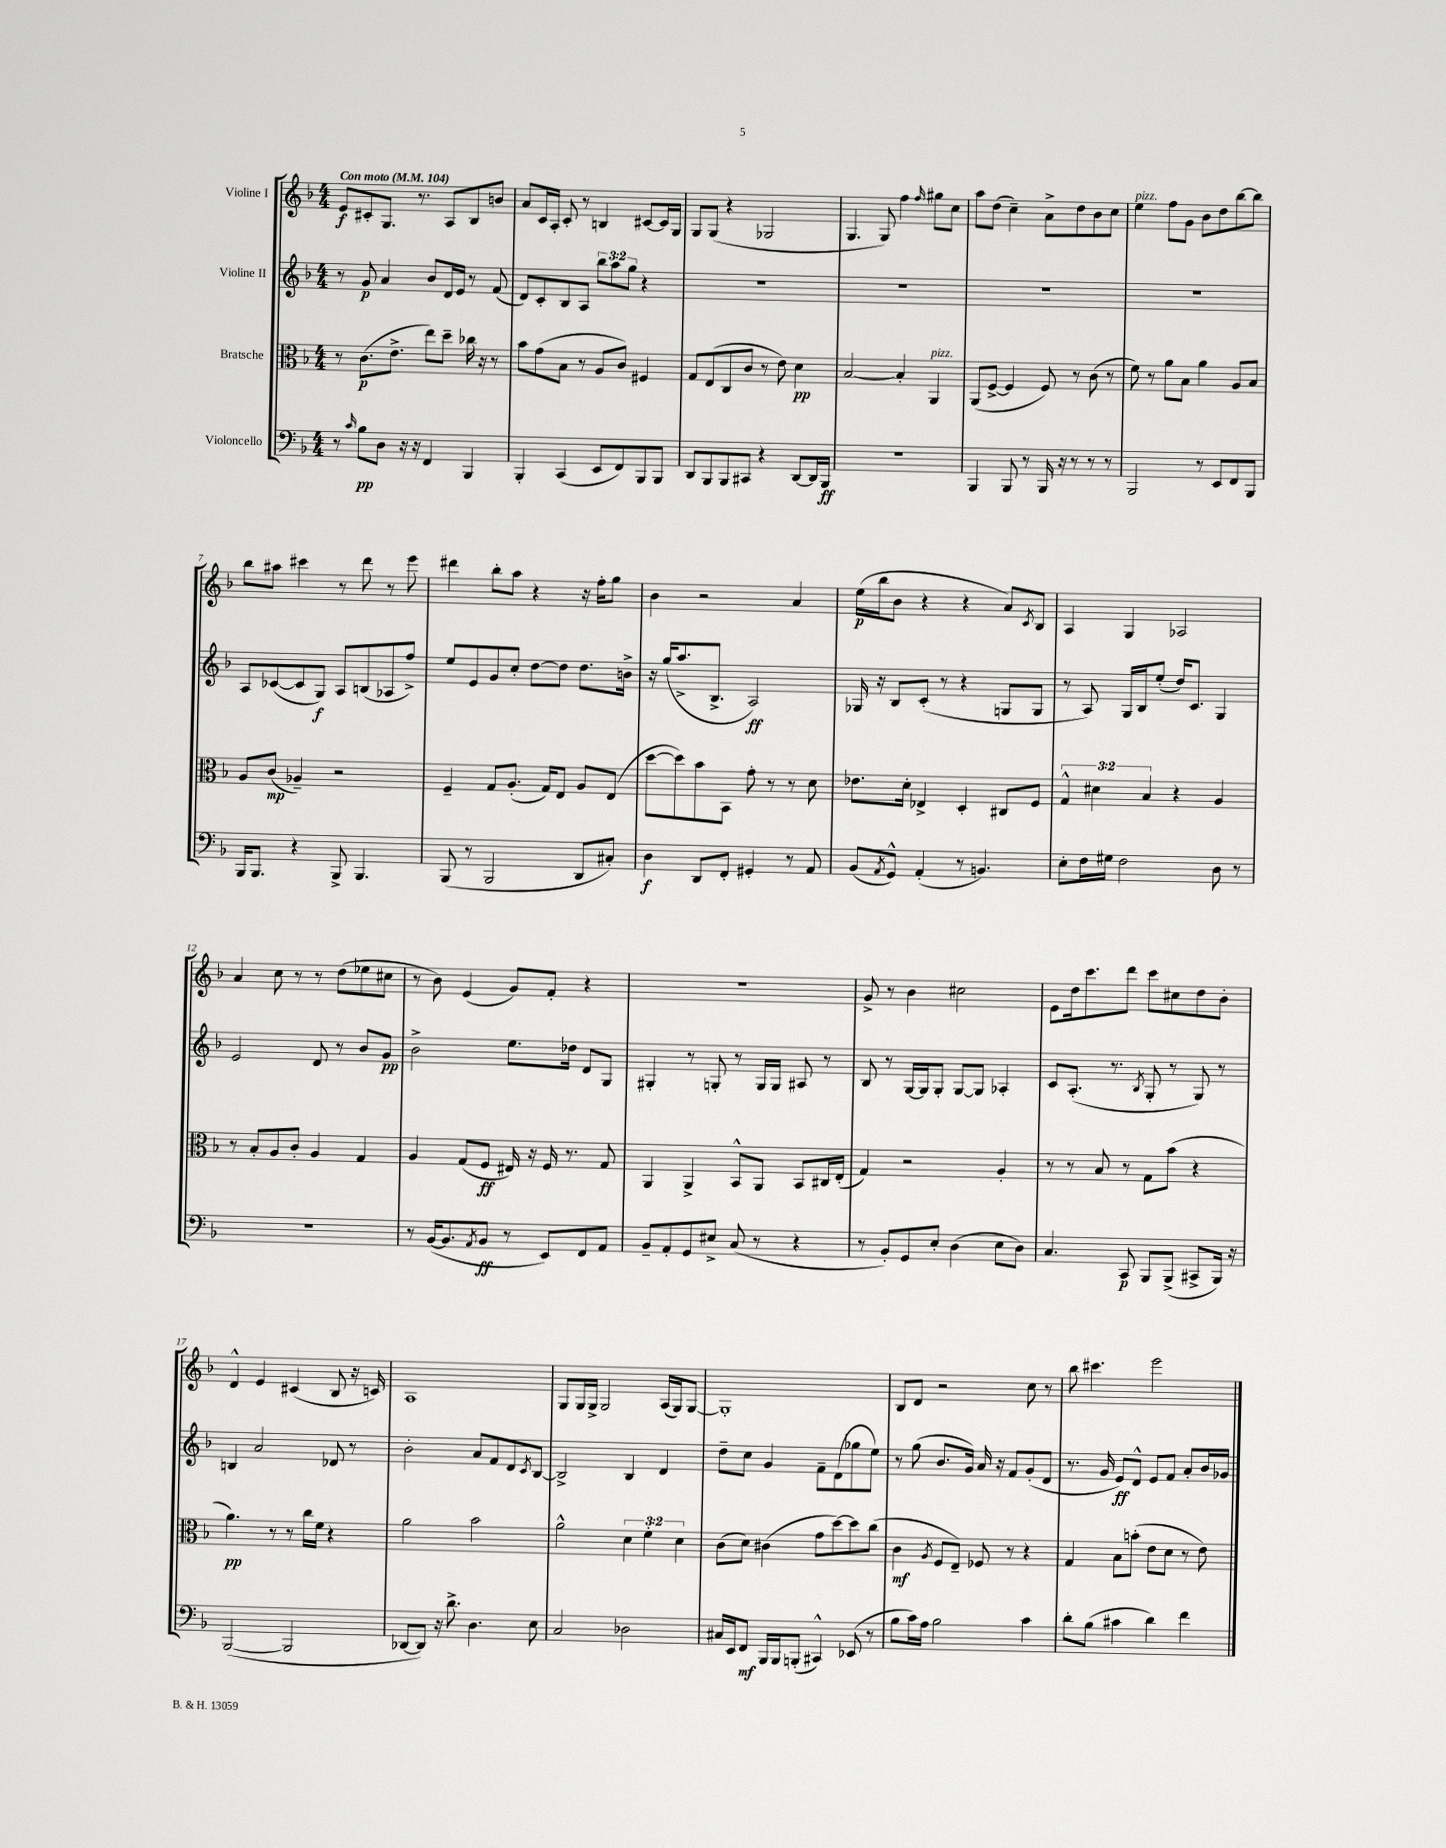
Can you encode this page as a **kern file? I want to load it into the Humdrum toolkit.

**kern	**kern	**kern	**kern
*staff4	*staff3	*staff2	*staff1
*clefF4	*clefC3	*clefG2	*clefG2
*k[b-]	*k[b-]	*k[b-]	*k[b-]
*M4/4	*M4/4	*M4/4	*M4/4
*MM104	*MM104	*MM104	*MM104
8r	8r	8r	8e/L
16qqc/	.	.	.
8B-\L	(8.c\L	8g/	8c#'/
8D\J	.	4a/	8.G/J
.	8.e^\J	.	.
16r	.	.	.
16r	.	.	8.r
4FF/	8ee\L)	8b-/L	.
.	8dd~\J	16d/L	8A/L
.	.	16e/JJ	.
4BBB-/	16cc-\	8r	8B-/
.	16r	.	.
.	8r	(8f/	8b/J
=	=	=	=
4BBB-'/	8b-\L	8d/L)	8a/L
.	(8g\	8c'/	16c/L
.	.	.	16A'/JJ
(4CC/	8B-\J	8B-/	8c'/
.	8r	8A/J	8r
8EE/L	8A/L	12bb-\L	4B/
.	.	12aa\	.
8FF/)	8c/J)	.	.
.	.	12gg\J	.
8BBB-/	4F#/	4r	[8c#/L
8BBB-/J	.	.	16c#/]L
.	.	.	16G/JJ
=	=	=	=
8DD/L	8G/L	1r	8G/L
8BBB-/	(8E/	.	(8G/J
8BBB-/	8C/	.	4r
8CC#/J	8c/J	.	.
4r	8r	.	2G-/
.	8e\)	.	.
[8DD/L	4d\	.	.
16DD/]L	.	.	.
16BBB-/JJ	.	.	.
=	=	=	=
1r	[2B-/	1r	4.G/
.	.	.	8G/)
.	4B-'/]	.	4ff\
.	.	.	16qqff/
.	4AA/	.	8gg#\L
.	.	.	8cc\J
=	=	=	=
4BBB-/	(8AA/L	1r	8aa\L
.	[8F^/J	.	(8dd\J
8BBB-/	4F/]	.	4cc~\)
8r	.	.	.
16BBB-/	8F/)	.	8a^\L
16r	.	.	.
8r	8r	.	8dd\
8r	(8c\	.	8b-\
8r	8r	.	8cc\J
=	=	=	=
2BBB-/	8f\)	1r	4ee\
.	8r	.	.
.	8a\L	.	8ff\L
.	8B-\J	.	8g\J
8r	4a\	.	8b-\L
8EE/L	.	.	8dd\
8FF/	8A/L	.	[8bb-\
8BBB-/J	8B-/J	.	8bb-\]J
=	=	=	=
16BBB-/LK	8A/L	8A/L	8bb-\L
8.BBB-/J	.	.	.
.	(8c/J	([8c-/	8aa#\J
4r	4A-~/)	8c-/]	4ccc#\
.	.	8G/J)	.
8BBB-^/	2r	8A/L	8r
4.BBB-/	.	(8B/	8ddd\
.	.	8A-/	8r
.	.	8ff^/J)	8eee\
=	=	=	=
(8BBB-/	4F~/	8ee/L	4ddd#\
8r	.	8e/	.
2BBB-/	8G/L	8g/	8bb-'\L
.	(8.A'/J	8cc'/J	8aa\J
.	.	[8dd\L	4r
.	16G/LK)	.	.
.	8E/J	8dd\]J	.
8DD/L	8A/L	8.dd\L	16r
.	.	.	16ff'\LK
8C#'/J)	(8E/J	.	8gg\J
.	.	16b^\Jk	.
=	=	=	=
4D\	[8dd\L	16r	4b-\
.	.	(16gg/LK	.
.	8dd\])	8.aa^/	.
8DD/L	8b-\	.	2r
.	.	8.B-^/J	.
8FF'/J	8BB-\J	.	.
4GG#'/	8g'\	2A/)	.
.	8r	.	.
8r	8r	.	4a/
8AA/	8d\	.	.
=	=	=	=
(8BB-/L	8.e-\L	16G-/	(16ee\LL
.	.	16r	16bb-\J
8qAA/	.	.	.
8GG^^/J)	.	8B-/L	8b-\J
.	16d'\Jk	.	.
(4AA'/	4E-^/	(8c'/J	4r
.	.	8r	.
8r	4D'/	4r	4r
4.BB/)	.	.	.
.	8C#/L	8G/L	8a/L)
.	.	.	8qc/
.	8F/J	8G/J	8B-/J
=	=	=	=
8E'\L	6G^^/	8r	4A/
16F\L	.	8A/)	.
.	6d#\	.	.
16G#\JJ	.	.	.
2F\	.	16G/LL	4G/
.	.	16B-/J	.
.	6B-/	.	.
.	.	(8ee'/J	.
.	4r	16dd/LK)	2A-/
.	.	8.c/J	.
8D\	4A/	4G/	.
8r	.	.	.
=	=	=	=
1r	8r	2e/	4a/
.	8B-'/L	.	.
.	8A/	.	8cc\
.	8c'/J	.	8r
.	4A/	8d/	8r
.	.	8r	(8dd\L
.	4G/	8b-/L	8ee-\
.	.	8g/J	8cc#\J
=	=	=	=
8r	4A/	2b-^\	8r
([16BB-/LK	.	.	8b-\)
8.BB-/]	.	.	.
.	(8G/L	.	(4e/
8qAA/	.	.	.
8BB-/J	8F/J	.	.
8r	16E#/)	8.ee\L	8g/L)
.	16r	.	.
8EE/L)	16F/	.	8f'/J
.	8.r	16dd-\Jk	.
8FF/	.	8d/L	4r
8AA/J	8G/	8G/J	.
=	=	=	=
8BB-~/L	4AA/	4G#'/	1r
8AA'/	.	.	.
8GG/	4AA^/	8r	.
8E#^/J	.	8G'/	.
(8C/	8BB-^^/L	8r	.
8r	8AA/J	16G/LL	.
.	.	16G/JJ	.
4r	8BB-/L	8A#/	.
.	16C#/L	8r	.
.	(16E'/JJ	.	.
=	=	=	=
8r	4G/)	8B-/	8g^/
8BB-'/L)	.	8r	8r
8GG/	2r	[16G/LL	4b-\
.	.	16G/]J	.
8E'/J	.	8G'/J	.
(4D\	.	[8G/L	2cc#\
.	.	8G/]J	.
8E\L	4A'/	4A-'/	.
8D\J)	.	.	.
=	=	=	=
4.C/	8r	8c/L	8e\L
.	8r	(8.A'/J	16dd\k
.	.	.	8.ccc\
.	8B-/	.	.
.	.	8.r	.
8CC/	8r	.	8ddd\J
.	.	8qB-/	.
8BBB-/L	8G\L	8G'/	8ccc\L
(8BBB-^/J	(8b-\J	8r	8cc#\
8CC#^/L	4r	8G/)	8dd\
16BBB-/Jk)	.	8r	8b-'\J
16r	.	.	.
=	=	=	=
([2BBB-/	4.a\)	4B/	4d^^/
.	.	2a/	4e/
.	8r	.	.
2BBB-/]	8r	.	(4c#/
.	16cc\LL	.	.
.	16f\JJ	.	.
.	4r	8d-/	8B-/
.	.	8r	16r
.	.	.	16c/)
=	=	=	=
[8DD-/L	2a\	2b-'\	1A
8DD-/]J)	.	.	.
16r	.	.	.
8.d^\	.	.	.
4.D\	2b-\	8a/L	.
.	.	8f/	.
.	.	8d/	.
.	.	8qc/	.
8E\	.	[8B-/J	.
=	=	=	=
2C/	2a^^\	2B-^/]	8G/L
.	.	.	16G/L
.	.	.	16G^/JJ
.	.	.	2G/
2D-\	6d\	4B-/	.
.	6f'\	.	.
.	.	4d/	(16A/LL
.	.	.	16G/J)
.	6d\	.	.
.	.	.	[8G/J
=	=	=	=
16C#/LL	(8c\L	8dd~\L	1G']
16EE/J	.	.	.
8FF/J	8d\J)	8cc\J	.
16BBB-/LL	(4c#\	4g/	.
16BBB-/J	.	.	.
(8BBB'/J	.	.	.
4CC#^^/)	8g\L	8f~\L	.
.	[8dd\)	(8d\	.
(8EE-/	8dd\]	8gg-\	.
8r	(8cc\J	8ee\J)	.
=	=	=	=
8B-\L	4c\	8r	8B-/L
16c\L)	.	(8gg\	8d/J
16A\JJ	.	.	.
.	8qA/	.	.
2B-\	8F/L	8.b-/L	2r
.	8E~/J)	.	.
.	.	16g/Jk)	.
.	8F-/	16a/	.
.	.	16r	.
.	8r	8f/L	.
4c\	4r	(8g'/	8cc\
.	.	8d/J	8r
=	=	=	=
8d'\L	4G/	8.r	8bb-\
(8B-\J	.	.	4.ccc#\
.	.	16g/	.
4c#\	8B-\L	8e/L)	.
.	(8b'\J	8d^^/J	.
4d\)	8e\L	8e/L	2eee\
.	8d\J	8f/J	.
4f\	8r	8a'/L	.
.	8e\)	16b-/L	.
.	.	16g-/JJ	.
==	==	==	==
*-	*-	*-	*-
